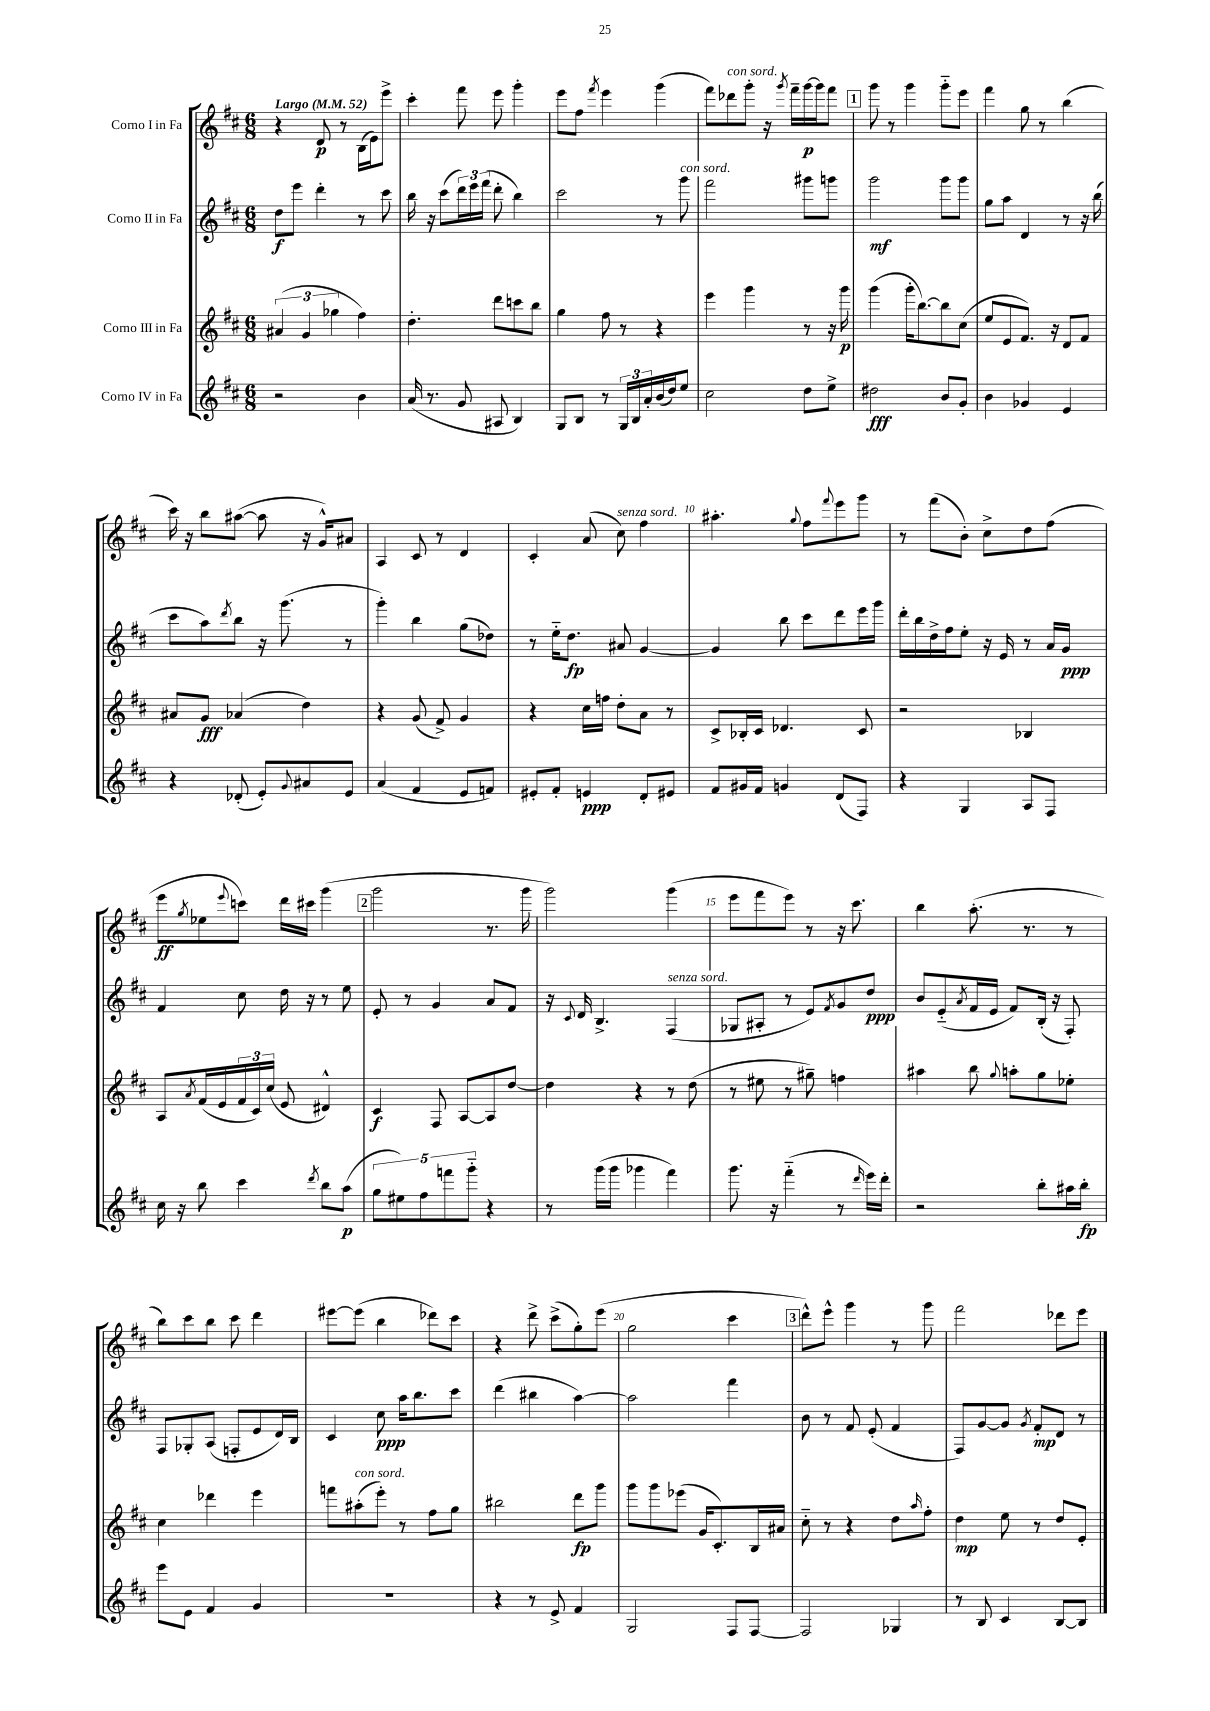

**kern	**kern	**kern	**kern
*staff4	*staff3	*staff2	*staff1
*clefG2	*clefG2	*clefG2	*clefG2
*k[f#c#]	*k[f#c#]	*k[f#c#]	*k[f#c#]
*M6/8	*M6/8	*M6/8	*M6/8
*MM52	*MM52	*MM52	*MM52
2r	(6a#	8dd	4r
.	.	8eee	.
.	6g	.	.
.	.	4ddd'	8d
.	6gg-	.	.
.	.	.	8r
4b	4ff#)	8r	(16B
.	.	.	16e)
.	.	8ccc#	8eee^
=	=	=	=
(16a	4.dd'	16bb	4ccc#'
8.r	.	16r	.
.	.	(8ccc#	.
8g	.	24ddd)	8fff#
.	.	24eee	.
.	.	(24fff#	.
8A#	8ddd	8ddd'	8eee
4B)	8ccc	4bb)	4ggg'
.	8bb	.	.
=	=	=	=
8G	4gg	2ccc#	8eee
8B	.	.	8ff#
.	.	.	8qfff#
8r	8ff#	.	4eee
24G	8r	.	.
24B	.	.	.
24a'	.	.	.
(16b	4r	8r	(4ggg
16dd)	.	.	.
8ee	.	8ggg	.
=	=	=	=
2cc#	4eee	2fff#	8fff#)
.	.	.	8ddd-
.	4ggg	.	8ggg'
.	.	.	16r
.	.	.	8qggg
.	.	.	16fff#~
8dd	8r	8ggg#	[16ggg
.	.	.	16ggg]
8ee^	16r	8ggg	8fff#
.	16ggg	.	.
=	=	=	=
2dd#	(4ggg	2ggg	8ggg
.	.	.	8r
.	16ggg'	.	4ggg
.	[8.bb)	.	.
8b	8bb]	8ggg	8ggg'~
8g'	(8cc#	8ggg	8eee
=	=	=	=
4b	8ee	8gg	4fff#
.	8e	8aa	.
4g-	8.f#)	4d	8gg
.	.	.	8r
.	16r	.	.
4e	8d	8r	(4bb
.	8f#	16r	.
.	.	(16bb	.
=	=	=	=
4r	8a#	8ccc#	16ccc#)
.	.	.	16r
.	8g	8aa)	8bb
.	.	8qddd	.
(8d-'	(4a-	8bb	([8aa#
8e')	.	16r	8aa#]
.	.	(8.ggg	.
8qqg	.	.	.
8a#	4dd)	.	16r
.	.	.	16g^^)
8e	.	8r	8a#
=	=	=	=
(4a	4r	4ggg')	4A
4f#	(8g	4bb	8c#
.	8f#^)	.	8r
8e	4g	(8gg	4d
8f)	.	8dd-)	.
=	=	=	=
8e#'	4r	8r	4c#'
8f#'	.	16ee'~	.
.	.	8.dd	.
4e	16cc#	.	(8a
.	16ff	.	.
.	8dd'	8a#	8cc#)
8d'	8a	[4g	4ff#
8e#	8r	.	.
=	=	=	=
8f#	8c#^	4g]	4.aa#'
16g#	16B-'	.	.
16f#	16c#	.	.
4g	4.d-	8bb	.
.	.	.	8qqgg
.	.	8ccc#	8ff#
.	.	.	8qqfff#
(8d	.	8ddd	8eee
8F#)	8c#	16eee	8ggg
.	.	16ggg	.
=	=	=	=
4r	2r	16ddd'	8r
.	.	16bb	.
.	.	16dd^	(8fff#
.	.	16ff#	.
4G	.	8ee'	8b')
.	.	16r	8cc#^
.	.	16e	.
8A	4B-	8r	8dd
8F#	.	16a	(8ff#
.	.	16g	.
=	=	=	=
16cc#	8A	4f#	8eee
16r	.	.	.
.	8qa	.	8qgg
8bb	(16f#	.	8ee-
.	16e	.	.
.	.	.	8qqeee
4ccc#	24f#	8cc#	8ccc)
.	24c#)	.	.
.	(24cc#	.	.
.	8e	16dd	16ddd
.	.	16r	16ccc#
8qddd	.	.	.
8bb	4d#^^)	8r	(4ggg
(8aa	.	8ee	.
=	=	=	=
10gg	4c#	8e'	2ggg
10ee#)	.	.	.
.	.	8r	.
10ff#	.	.	.
.	8F#	4g	.
10fff	.	.	.
.	[8A	.	.
10ggg'~	.	.	.
4r	8A]	8a	8.r
.	[8dd	8f#	.
.	.	.	16ggg
=	=	=	=
8r	4dd]	16r	2ggg)
.	.	8qqc#	.
.	.	16d	.
(16ggg	.	4.B^	.
16ggg	.	.	.
4ggg-	4r	.	.
4fff#)	8r	(4F#	(4ggg
.	(8dd	.	.
=	=	=	=
8.ggg	8r	8G-	8eee
.	8ee#	8A#'	8fff#
16r	.	.	.
(4fff#'~	8r	8r	8eee)
.	8gg#~)	8e)	8r
.	.	8qf#	.
8r	4ff	8g	16r
.	.	.	8.ccc#
16qqddd	.	.	.
16eee)	.	8dd	.
16ddd'	.	.	.
=	=	=	=
2r	4aa#	8b	4bb
.	.	(8e'~	.
.	.	8qa	.
.	8bb	16f#	(8.aa'
.	.	16e	.
.	8qqgg	.	.
.	8aa'	8f#)	.
.	.	.	8.r
8bb'	8gg	(16B'	.
.	.	16r	.
16aa#	8ee-'	8F#')	8r
16bb'	.	.	.
=	=	=	=
8eee	4cc#	8F#	8bb)
8e	.	8G-'	8ccc#
4f#	4ddd-	(8A	8bb
.	.	8F'	8ccc#
4g	4eee	8e	4ddd
.	.	16d)	.
.	.	16B	.
=	=	=	=
2.r	8fff	4c#	[8eee#
.	(8aa#'	.	(8eee#]
.	8eee')	8cc#	4bb
.	8r	16aa	.
.	.	8.bb	.
.	8ff#	.	8ddd-)
.	8gg	8ccc#	8ccc#
=	=	=	=
4r	2bb#	(4ddd	4r
8r	.	4bb#	8ddd^
8e^	.	.	(8ccc#^
4f#	8ddd	[4aa)	8gg')
.	8ggg	.	(8eee
=	=	=	=
2G	8ggg	2aa]	2gg
.	8ggg	.	.
.	(8eee-	.	.
.	16g	.	.
.	8.c#')	.	.
8F#	.	4fff#	4ccc#
[8F#	16B	.	.
.	16a#	.	.
=	=	=	=
2F#]	8cc#'~	8b	8ddd^^)
.	8r	8r	8eee^^
.	4r	8f#	4ggg
.	.	(8e'	.
4G-	8dd	4f#	8r
.	16qqaa	.	.
.	8ff#'	.	8ggg
=	=	=	=
8r	4dd	8F#)	2fff#
8B	.	[8g	.
4c#	8ee	8g]	.
.	.	8qg	.
.	8r	8f#'	.
[8B	8dd	8d	8ddd-
8B]	8e'	8r	8eee
==	==	==	==
*-	*-	*-	*-
